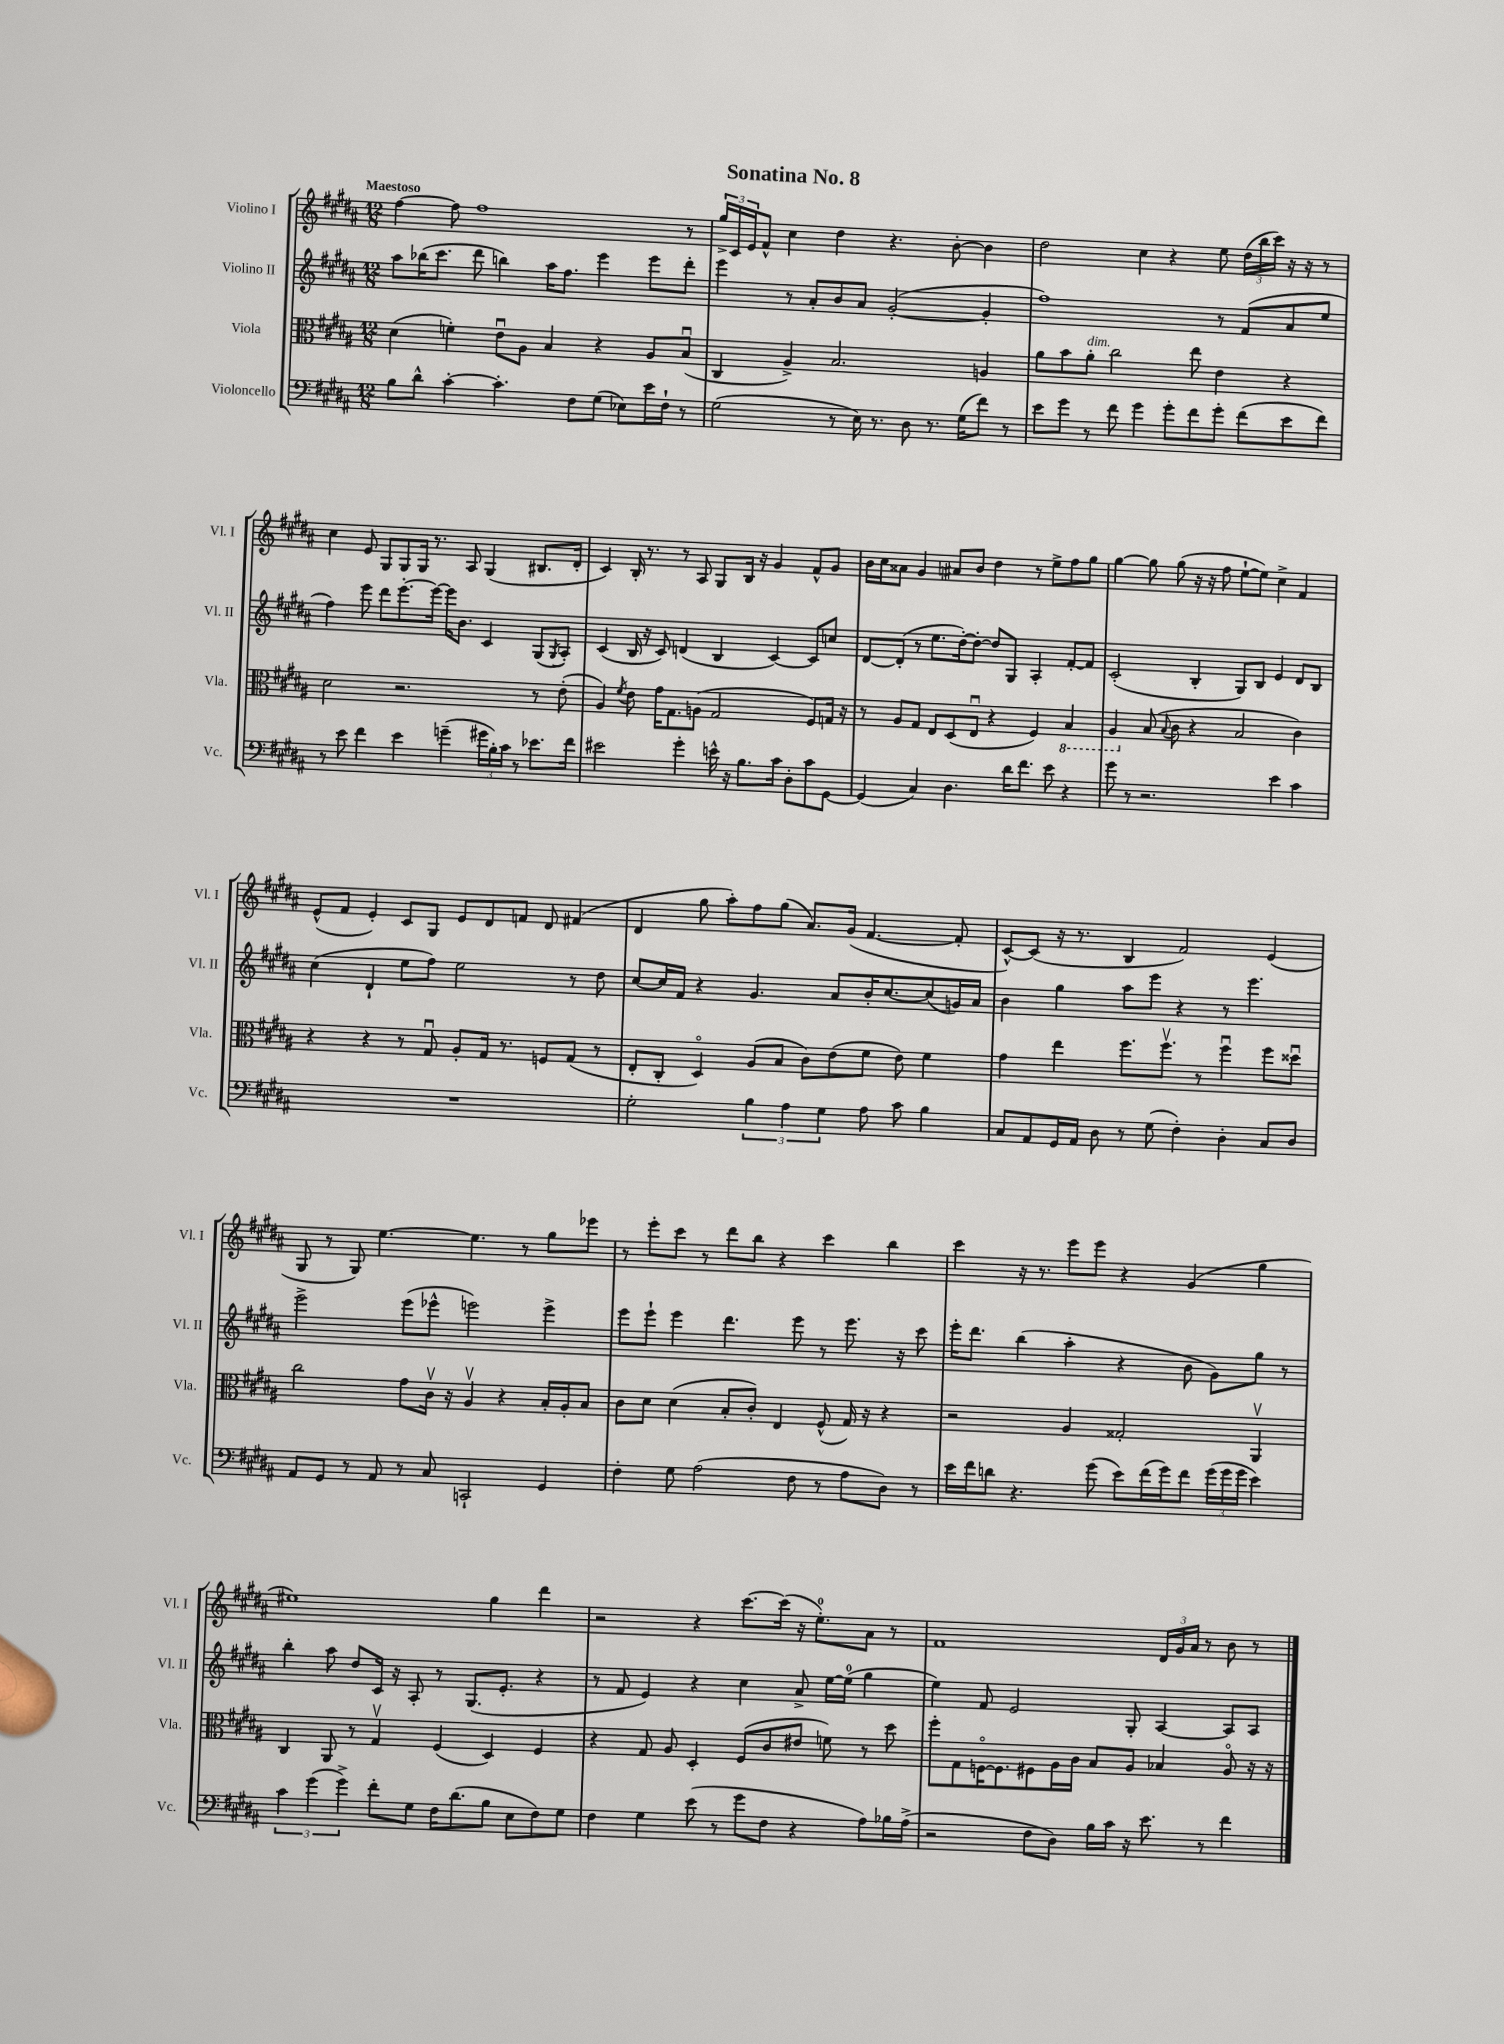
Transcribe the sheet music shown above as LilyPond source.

\header { title = "Sonatina No. 8" }
<<
\new StaffGroup <<
\new Staff = "s0" \with { instrumentName = "Violino I" shortInstrumentName = "Vl. I" } {
    \clef treble \key b \major \numericTimeSignature \time 12/8 \tempo "Maestoso"
    fis''4~ fis''8 fis''1 r8 |
    \tuplet 3/2 { gis''16-> cis'16 e'16 } fis'8-^ cis''4 dis''4 r4. b'8~-. b'4 |
    dis''2 cis''4 r4 e''8 \tuplet 3/2 { dis''16( b''16 cis'''16) } r16 r16 r8 |
    cis''4 e'8 gis8 gis8 gis16 r8. ais8 gis4( bis8. dis'16-. |
    cis'4) b16-. r8. r8 ais8 gis8 b16 r16 gis'4 fis'8-^ gis'8 |
    b'16 cis''16 aisis'8 gis'4 ais'8 b'8 dis''4 r8 e''8-> fis''8 gis''8 |
    gis''4~ gis''8 gis''8( r16 r16 fis''8 e''8~-! e''8) cis''4-> fis'4 |
    e'8-^( fis'8 e'4-.) cis'8 gis8 e'8 dis'8 f'8 dis'8 fis'4( |
    dis'4 gis''8 ais''8-.) fis''8 gis''8( ais'8.) gis'16( fis'4.~ fis'8-. |
    cis'8~-^) cis'8( r16 r8. b4 fis'2) e'4( |
    gis8 r8 gis8) e''4.~ e''4. r8 gis''8 ees'''8 |
    r8 e'''8-. cis'''8 r8 dis'''8 b''8 r4 cis'''4 b''4 |
    cis'''4 r16 r8. e'''8 e'''8 r4 gis'4( gis''4 |
    eis''1) gis''4 dis'''4 |
    r2 r4 cis'''8.~ cis'''16( r16 e''8.-0-.) ais'8 r8 |
    fis'1 \tuplet 3/2 { dis'16 gis'16 ais'16 } r8 b'8 r8 \bar "|." |
}
\new Staff = "s1" \with { instrumentName = "Violino II" shortInstrumentName = "Vl. II" } {
    \clef treble \key b \major \numericTimeSignature \time 12/8
    ais''8 bes''16( cis'''8. dis'''8 b''4) ais''16 fis''8. e'''4 e'''8 dis'''8-. |
    e'''4 r8 ais'8-. b'8 ais'8 gis'2~-.( gis'4-. |
    fis''1) r8 fis'8( ais'8 e''8 |
    fis''4) e'''8 dis'''8 e'''8.~-. e'''16~ e'''16 b'8. cis'4 gis8( \acciaccatura { gis8 } ais8-.) |
    cis'4( b16 r16 cis'8) d'4( b4 cis'4~) cis'8 c''8 |
    dis'8~ dis'8-.( r8 e''8. dis''16~-.) dis''8~-. dis''8 gis8 ais4-. fis'8~-. fis'8 |
    cis'2-.( b4-. gis8) b8 e'4 dis'8 b8 |
    cis''4( dis'4-! e''8 fis''8) e''2 r8 dis''8 |
    cis''8~ cis''16 fis'16 r4 gis'4. ais'8 b'16-. cis''8.~ cis''8( g'16) ais'16 |
    b'4 gis''4 ais''8 e'''8 r4 r8 e'''4. |
    e'''2-> e'''8( ees'''8-^ e'''2) e'''4-> |
    e'''8 e'''8-! e'''4 dis'''4. e'''8 r8 e'''8. r16 cis'''8 |
    e'''16-. dis'''8. b''4( ais''4-. r4 b'8 gis'8) gis''8 r8 |
    b''4-. ais''8 dis''8 cis'16 r16 ais8-. r8 gis8.( e'8.-. r4 |
    r8 fis'8 e'4) r4 cis''4 ais'8-> e''16~ e''16-0( gis''4 |
    e''4) fis'8 e'2 gis8-. ais4~ ais8 ais8 \bar "|." |
}
\new Staff = "s2" \with { instrumentName = "Viola" shortInstrumentName = "Vla." } {
    \clef alto \key b \major \numericTimeSignature \time 12/8
    dis'4( f'4-.) e'8\downbow ais8 b4 r4 ais8 b8\downbow( |
    cis4 ais4->) b2. a4 |
    ais'8 b'8 ais'8-.^\markup { \italic "dim." } cis''2 e''8 e'4 r4 |
    dis'2 r2. r8 e'8-.( |
    ais4) \acciaccatura { fis'8 } e'8 gis'16 gis8. a8( gis2 fis8) g16 r16 |
    r8 ais8 gis8 e8 dis8( e8\downbow r4 fis4) \ottava #-1 b,4 |
    ais,4 \ottava #0 b8( \appoggiatura { b8 } cis'8 r4 b2 cis'4) |
    r4 r4 r8 gis8\downbow ais8-. gis16 r8. f8 gis8( r8 |
    e8-. cis8-. dis4\flageolet) ais8( b8 cis'8) e'8( fis'8 e'8) fis'4 |
    gis'4 e''4 fis''8. fis''8.\upbow r8 fis''4\downbow fis''8 disis''8\downbow |
    cis''2 gis'8 cis'16\upbow r16 ais4\upbow r4 b16-. ais16-. b8 |
    cis'8 dis'8 dis'4( b8-. cis'8-.) e4 fis8-^( gis16) r16 r4 |
    r2 ais4 gisis2-. ais,4\upbow |
    cis4 ais,8 r8 gis4\upbow fis4( dis4) fis4 |
    r4 gis8 ais8 dis4-. fis8( cis'8 eis'8 f'8) r8 dis''8 |
    fis''8-. gis8 f16~\flageolet f8. fis8 ais16 cis'16 b8 ais8 bes4 ais8\flageolet r16 r16 \bar "|." |
}
\new Staff = "s3" \with { instrumentName = "Violoncello" shortInstrumentName = "Vc." } {
    \clef bass \key b \major \numericTimeSignature \time 12/8
    b8 dis'8-^ cis'4~-. cis'4.-. fis8 gis8( ees8) e'16 fis16-! r8 |
    gis2( r8 e16) r8. dis8 r8. gis16( fis'8) r8 |
    e'8 gis'8 r8 fis'8 gis'4 gis'8-. fis'8 gis'8-. fis'8( e'8 fis'8) |
    r8 e'8 fis'4 e'4 g'4--( \tuplet 3/2 { gis'16 b16-.) cis'16 } r8 ees'8. fis'16 |
    eis'2 gis'4-. e'16-^ r16 b8. cis'16 dis8-. cis'8 gis,8~ |
    gis,4( cis4) dis4. dis'16 fis'8. e'8 r4 |
    gis'8 r8 r2. e'4 cis'4 |
    R1. |
    gis2-. \tuplet 3/2 { b4 ais4 gis4 } ais8 cis'8 b4 |
    cis8 ais,8 gis,16 ais,16 dis8 r8 gis8( fis4-.) dis4-. cis8 dis8 |
    ais,8 gis,8 r8 ais,8 r8 cis8 c,2-! gis,4 |
    fis4-. gis8 ais2( fis8 r8 ais8 dis8) r8 |
    e'16 fis'16 d'8 r4. gis'8( e'8) fis'16( gis'16) fis'8 \tuplet 3/2 { gis'16( gis'16 gis'16 } e'4) |
    \tuplet 3/2 { cis'4 gis'4( gis'4->) } fis'8-. gis8 fis16 dis'8.( b8 e8 fis8) gis8 |
    fis4 gis4 e'8( r8 gis'8 fis8 r4 ais8) bes16 ais16->( |
    r2 fis8 dis8) b16 cis'16 r16 e'8. r8 fis'4 \bar "|." |
}
>>
>>
\layout { \context { \Score \remove "Bar_number_engraver" } }
